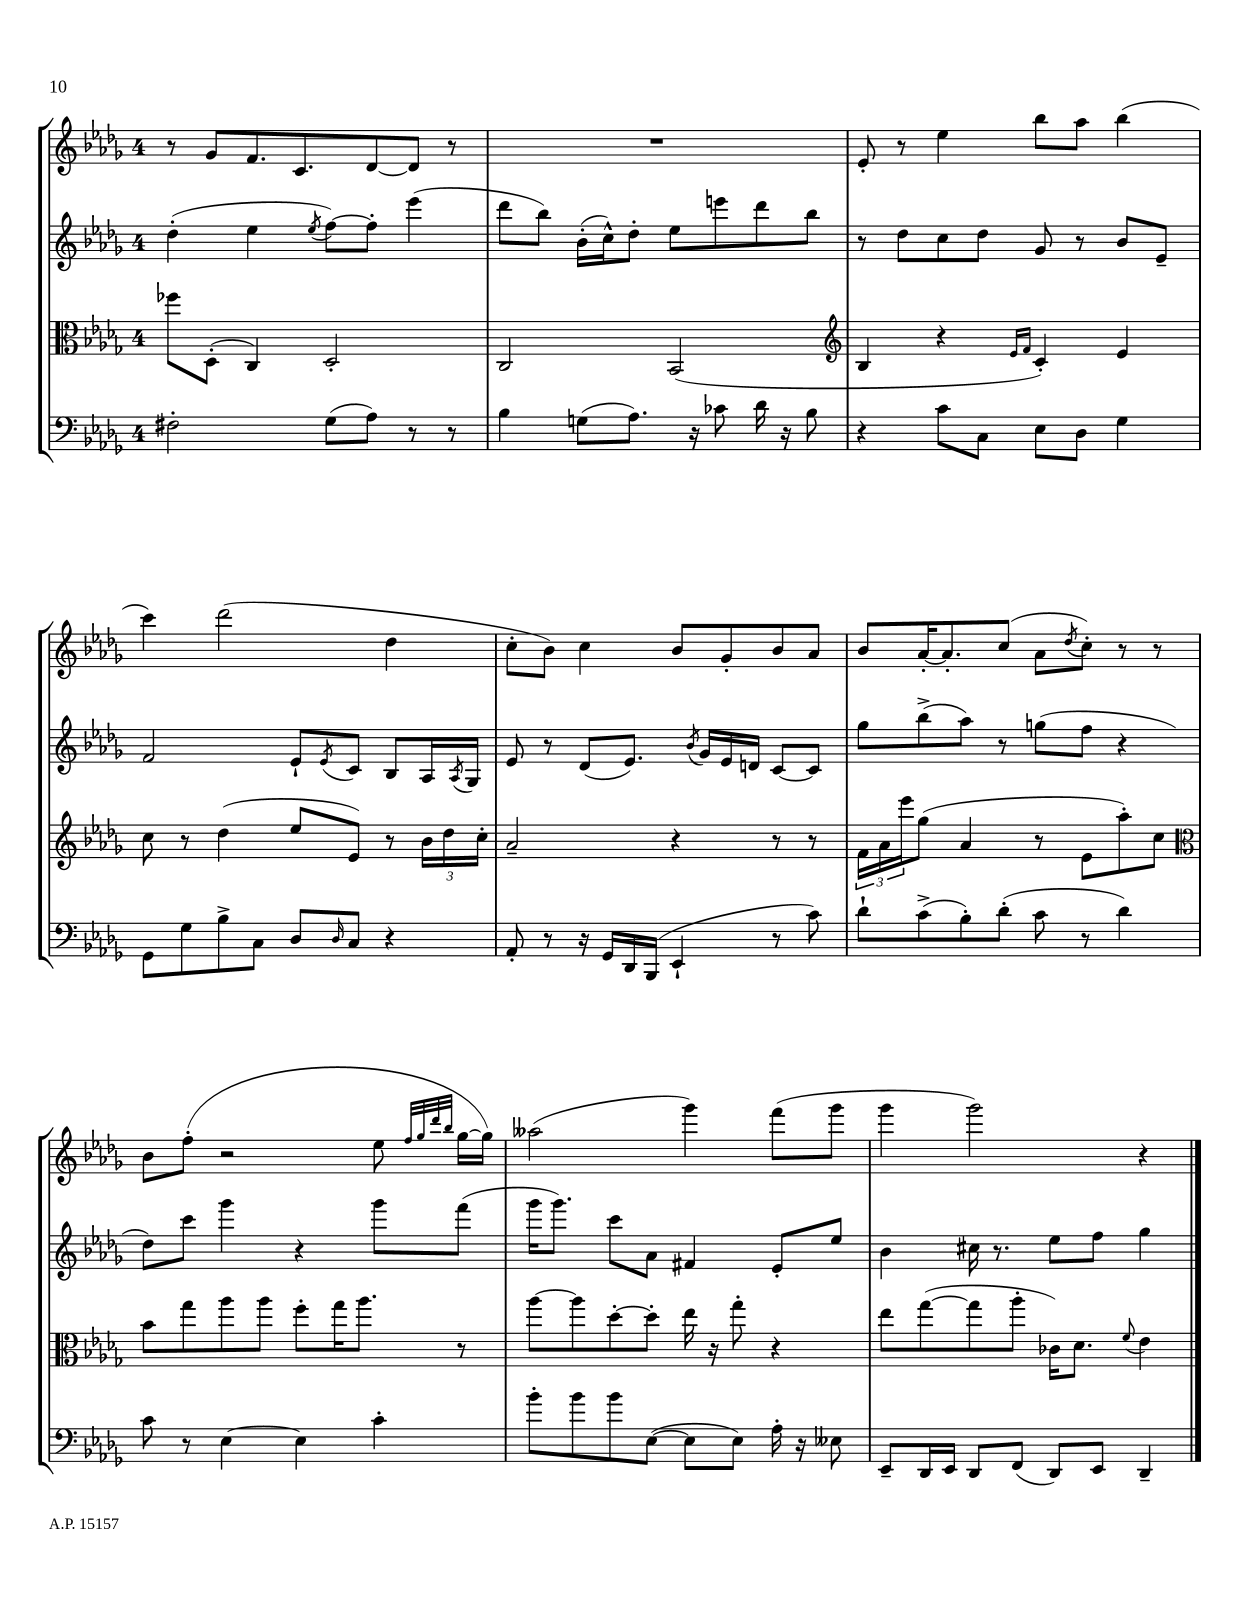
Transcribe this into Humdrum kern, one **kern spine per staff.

**kern	**kern	**kern	**kern
*part4	*part3	*part2	*part1
*staff4	*staff3	*staff2	*staff1
*clefF4	*clefC3	*clefG2	*clefG2
*k[b-e-a-d-g-]	*k[b-e-a-d-g-]	*k[b-e-a-d-g-]	*k[b-e-a-d-g-]
*M4/4	*M4/4	*M4/4	*M4/4
=73	=73	=73	=73
2F#X'\	8ff-X\L	(4dd-'\	8r
.	(8D-'\J	.	8g-/L
.	4C/)	4ee-\	8.f/
.	.	.	8.c/
.	.	8qee-/	.
(8G-\L	2D-'/	[8ff\L)	.
8A-\J)	.	8ff'\J]	[8d-/
8r	.	(4eee-\	8d-/J]
8r	.	.	8r
=74	=74	=74	=74
4B-\	2C/	8ddd-\L	1r
.	.	8bb-\J)	.
(8Gn\L	.	(16b-'\LL	.
.	.	16cc^^\J)	.
8.A-\J)	.	8dd-'\J	.
.	(2BB-/	8ee-\L	.
16r	.	.	.
8c-X\	.	8eeen\	.
16d-\	.	8ddd-\	.
16r	.	.	.
8B-\	.	8bb-\J	.
=75	=75	=75	=75
*	*clefG2	*	*
4r	4B-/	8r	8e-'/
.	.	8dd-\L	8r
8c\L	4r	8cc\	4ee-\
8C\J	.	8dd-\J	.
.	16qqe-/LL	.	.
.	16qqf/JJ	.	.
8E-\L	4c'/)	8g-/	8bb-\L
8D-\J	.	8r	8aa-\J
4G-\	4e-/	8b-/L	(4bb-\
.	.	8e-~/J	.
!!LO:LB:g=z
=76	=76	=76	=76
8GG-\L	8cc\	2f/	4ccc\)
8G-\	8r	.	.
8B-^\	(4dd-\	.	(2ddd-\
8C\J	.	.	.
8D-/L	8ee-/L	8e-`/L	.
16qqD-/	.	8qe-/	.
8C/J	8e-/J)	8c/J	.
4r	8r	8B-/L	4dd-\
.	24b-\LL	16A-/L	.
.	24dd-\	.	.
.	.	8qA-/	.
.	.	16G-/JJ	.
.	24cc'\JJ	.	.
=77	=77	=77	=77
8AA-'/	2a-~/	8e-/	8cc'\L
8r	.	8r	8b-\J)
16r	.	(8d-/L	4cc\
16GG-/LL	.	.	.
16DD-/	.	8.e-/J)	.
(16BBB-/JJ	.	.	.
4EE-`/	4r	.	8b-/L
.	.	8qb-/	.
.	.	16g-/LL	.
.	.	16e-/	8g-'/
.	.	16dn/JJ	.
8r	8r	[8c/L	8b-/
8c\)	8r	8c/J]	8a-/J
=78	=78	=78	=78
8d-`\L	24f\LL	8gg-\L	8b-/L
.	24a-\	.	.
.	24eee-\J	.	.
(8c^\	(8gg-\J	(8bb-^\	[16a-'/K
.	.	.	8.a-'/]
8B-'\)	4a-/	8aa-\J)	.
(8d-'\J	.	8r	(8cc/J
8c\	8r	(8ggn\L	8a-\L
.	.	.	8qdd-/
8r	8e-\L	8ff\J	8cc'\J)
4d-\)	8aa-'\)	4r	8r
.	8cc\J	.	8r
!!LO:LB:g=z
=79	=79	=79	=79
*	*clefC3	*	*
8c\	8b-\L	8dd-\L)	8b-\L
8r	8gg-\	8ccc\J	(8ff'\J
[4E-\	8aa-\	4ggg-\	2r
.	8aa-\J	.	.
4E-\]	8ff'\L	4r	.
.	16gg-\K	.	.
.	8.aa-\J	.	.
4c'\	.	8ggg-\L	8ee-\
.	.	.	32qqff/LLL
.	.	.	32qqgg-/
.	.	.	32qqddd-/
.	.	.	32qqbb-/JJJ
.	8r	(8fff\J	[16gg-\LL
.	.	.	16gg-\JJ])
=80	=80	=80	=80
8b-'\L	[8aa-\L	16ggg-\KL	(2aa--X\
.	.	8.ggg-\J)	.
8b-\	8aa-\]	.	.
8b-\	[8dd-'\	8ccc\L	.
([8E-\J	8dd-'\J]	8a-\J	.
8E-\L]	16ee-\	4f#X/	4ggg-\)
.	16r	.	.
8E-\J)	8gg-'\	.	.
16A-'\	4r	8e-'/L	(8fff\L
16r	.	.	.
8E--X\	.	8ee-/J	8ggg-\J
=81	=81	=81	=81
8EE-~/L	8ee-\L	4b-\	4ggg-\
16DD-/L	([8gg-\	.	.
16EE-/JJ	.	.	.
8DD-/L	8gg-\]	16cc#X\	2ggg-\)
.	.	8.r	.
(8FF/J	8aa-'\J	.	.
8DD-/L)	16c-X\KL)	8ee-\L	.
.	8.d-\J	.	.
8EE-/J	.	8ff\J	.
.	8qqf/	.	.
4DD-~/	4e-\	4gg-\	4r
==	==	==	==
*-	*-	*-	*-
